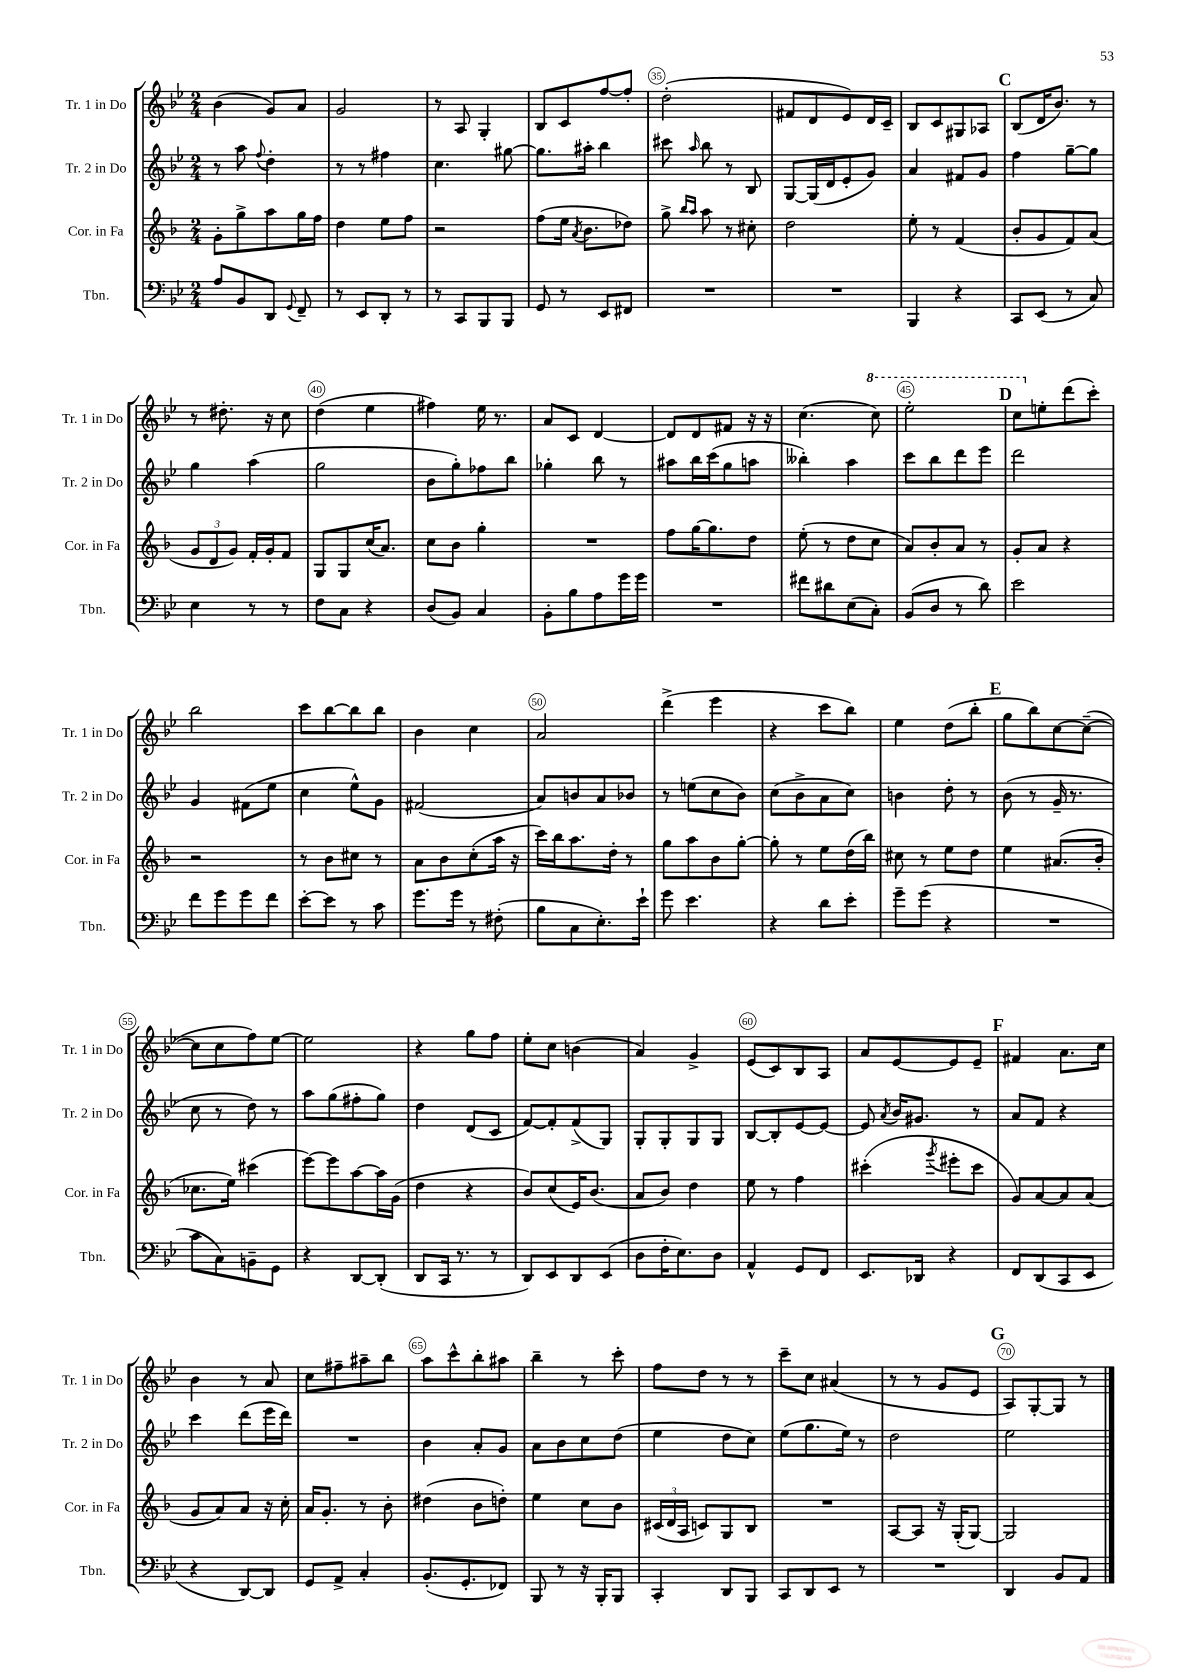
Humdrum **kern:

**kern	**kern	**kern	**kern
*staff4	*staff3	*staff2	*staff1
*clefF4	*clefG2	*clefG2	*clefG2
*k[b-e-]	*k[b-]	*k[b-e-]	*k[b-e-]
*M2/4	*M2/4	*M2/4	*M2/4
8A	8g'	8r	(4b-
8BB-	8gg^	8aa	.
.	.	8qqff	.
8DD	8aa	4dd'	8g)
8qqGG	.	.	.
8FF~	16gg	.	8a
.	16ff	.	.
=	=	=	=
8r	4dd	8r	2g
8EE-	.	8r	.
8DD'	8ee	4ff#	.
8r	8ff	.	.
=	=	=	=
8r	2r	4.cc	8r
8CC	.	.	8A
8BBB-	.	.	4G'
8BBB-	.	[8gg#	.
=	=	=	=
8GG	(8ff	8.gg#]	8B-
8r	16ee	.	8c
.	8qa	.	.
.	8.b-	16aa#'	.
8EE-	.	4bb-	[8ff
8FF#	8dd-)	.	8ff']
=	=	=	=
2r	8gg^	8ccc#	(2dd'
.	16qqbb-	.	.
.	16qqaa	16qqaa	.
.	8aa	8bb-	.
.	8r	8r	.
.	8cc#'	8B-	.
=	=	=	=
2r	2dd	[8G	8f#
.	.	(16G]	8d
.	.	16d	.
.	.	8e-'	8e-)
.	.	8g)	16d
.	.	.	16c~
=	=	=	=
4BBB-	8ee'	4a	8B-
.	8r	.	8c
4r	(4f	8f#	8G#
.	.	8g	8A-
=	=	=	=
8CC	8b-'	4ff	(8B-
(8EE-	8g	.	16d
.	.	.	8.b-)
8r	8f)	[8gg~	.
8C)	(8a	8gg]	8r
=	=	=	=
4E-	12g	4gg	8r
.	12d	.	.
.	.	.	8.dd#'
.	12g)	.	.
8r	16f'	(4aa	.
.	16g'	.	16r
8r	8f	.	8cc
=	=	=	=
8F	8G	2gg	(4dd
8C	8G	.	.
4r	(16cc	.	4ee-
.	8.a)	.	.
=	=	=	=
(8D	8cc	8b-	4ff#)
8BB-)	8b-	8gg')	.
4C	4gg'	8ff-	16ee-
.	.	.	8.r
.	.	8bb-	.
=	=	=	=
8BB-'	2r	4gg-'	8a
8B-	.	.	8c
8A	.	8bb-	[4d
16g	.	8r	.
16g	.	.	.
=	=	=	=
2r	8ff	8aa#	8d]
.	[16gg	16bb-	8d
.	8.gg]	(16ccc	.
.	.	8gg	8f#
.	8dd	8aa	16r
.	.	.	16r
=	=	=	=
8f#	(8ee'	4bb--')	(4.cc
8d#	8r	.	.
(8E-	8dd	4aa	.
8C')	8cc	.	8ccc)
=	=	=	=
(8BB-	8a)	8ccc	2eee-'
8D	8b-'	8bb-	.
8r	8a	8ddd	.
8d)	8r	8eee-	.
=	=	=	=
2e-	8g'	2ddd	8ccc
.	8a	.	8ee'
.	4r	.	(8ddd
.	.	.	8ccc')
=	=	=	=
8f	2r	4g	2bb-
8g	.	.	.
8g	.	(8f#	.
8f	.	8ee-	.
=	=	=	=
[8e-'	8r	4cc	8ccc
8e-]	8b-	.	[8bb-
8r	8cc#	8ee-^^)	8bb-]
8c	8r	8g	8bb-
=	=	=	=
8.g	8a	(2f#	4b-
.	8b-	.	.
16g	.	.	.
8r	(8cc'	.	4cc
(8F#'	16aa	.	.
.	16r	.	.
=	=	=	=
8B-	16ccc)	8a)	2a
.	16bb-	.	.
8C	8.aa	8b	.
8.E-')	.	8a	.
.	16dd'	.	.
.	8r	8b-	.
16e-`	.	.	.
=	=	=	=
8g	8gg	8r	(4ddd^
4.e-	8aa	(8ee	.
.	8b-	8cc	4eee-
.	[8gg'	8b-)	.
=	=	=	=
4r	8gg']	(8cc	4r
.	8r	8b-^	.
8d	8ee	8a	8ccc
8e-'	(16dd	8cc)	8bb-)
.	16bb-)	.	.
=	=	=	=
8g~	8cc#	4b	4ee-
(8g	8r	.	.
4r	8ee	8dd'	(8dd
.	8dd	8r	8bb-'
=	=	=	=
2r	4ee	(8b-	8gg
.	.	8r	8bb-)
.	(8.a#	16g~	[8cc
.	.	8.r	.
.	.	.	(8cc~_
.	16b-'	.	.
=	=	=	=
8c	8.cc-	8cc	8cc]
8C)	.	8r	8cc
.	16ee)	.	.
8BB~	(4ccc#	8dd)	8ff)
8GG	.	8r	[8ee-
=	=	=	=
4r	[8eee)	8aa	2ee-]
.	8eee]	(8gg	.
[8DD	[8aa	8ff#'	.
(8DD']	16aa]	8gg)	.
.	(16g	.	.
=	=	=	=
8DD	4dd	4dd	4r
16CC	.	.	.
8.r	.	.	.
.	4r	(8d	8gg
8r	.	8c	8ff
=	=	=	=
8DD)	8b-)	[8f)	8ee-'
8EE-	(8cc	8f']	8cc
8DD	16e)	(8f^	(4b
.	(8.b-	.	.
(8EE-	.	8G)	.
=	=	=	=
8D	8a	8G'	4a)
16F'	8b-)	8G'	.
8.E-)	.	.	.
.	4dd	8G	4g^
8D	.	8G	.
=	=	=	=
4AA^^	8ee	[8B-	(8e-
.	8r	8B-']	8c)
8GG	4ff	[8e-	8B-
8FF	.	8e-_	8A
=	=	=	=
8.EE-	(4ccc#'	8e-]	8a
.	.	8qa	.
.	.	16b-	[8e-
16DD-	.	8.g#	.
.	8qggg	.	.
4r	8eee#'	.	8e-]
.	8ccc#	8r	8e-~
=	=	=	=
8FF	8g)	8a	4f#
(8DD	[8a	8f	.
8CC	8a]	4r	8.a
8EE-	(8a	.	.
.	.	.	16cc
=	=	=	=
4r	8g	4ccc	4b-
.	8a)	.	.
[8DD)	8a	(8ddd	8r
8DD]	16r	16eee-	8a
.	16cc'	16ddd)	.
=	=	=	=
8GG	16a	2r	8cc
.	8.g'	.	.
8AA^	.	.	8ff#~
4C'	8r	.	8aa#~
.	8b-'	.	8bb-
=	=	=	=
(8.BB-'	(4dd#	4b-	8aa
.	.	.	8ccc^^
8.GG'	.	.	.
.	8b-	8a'	8bb-'
8FF-)	8dd')	8g	8aa#
=	=	=	=
8BBB-	4ee	8a	4bb-~
8r	.	8b-	.
16r	8cc	8cc	8r
16BBB-'	.	.	.
8BBB-	8b-	(8dd	8ccc'
=	=	=	=
4CC'	(24c#	4ee-	8ff
.	24d	.	.
.	24A	.	.
.	8c)	.	8dd
8DD	8G	8dd	8r
8BBB-	8B-	8cc)	8r
=	=	=	=
8CC	2r	(8ee-	8ccc~
8DD	.	8.gg	8cc
8EE-	.	.	(4a#
.	.	16ee-)	.
8r	.	8r	.
=	=	=	=
2r	[8A	2dd	8r
.	8A]	.	8r
.	16r	.	8g
.	(16G'	.	.
.	[8G)	.	8e-
=	=	=	=
4DD	2G]	2ee-	8A)
.	.	.	[8G'
8BB-	.	.	8G]
8AA	.	.	8r
==	==	==	==
*-	*-	*-	*-
